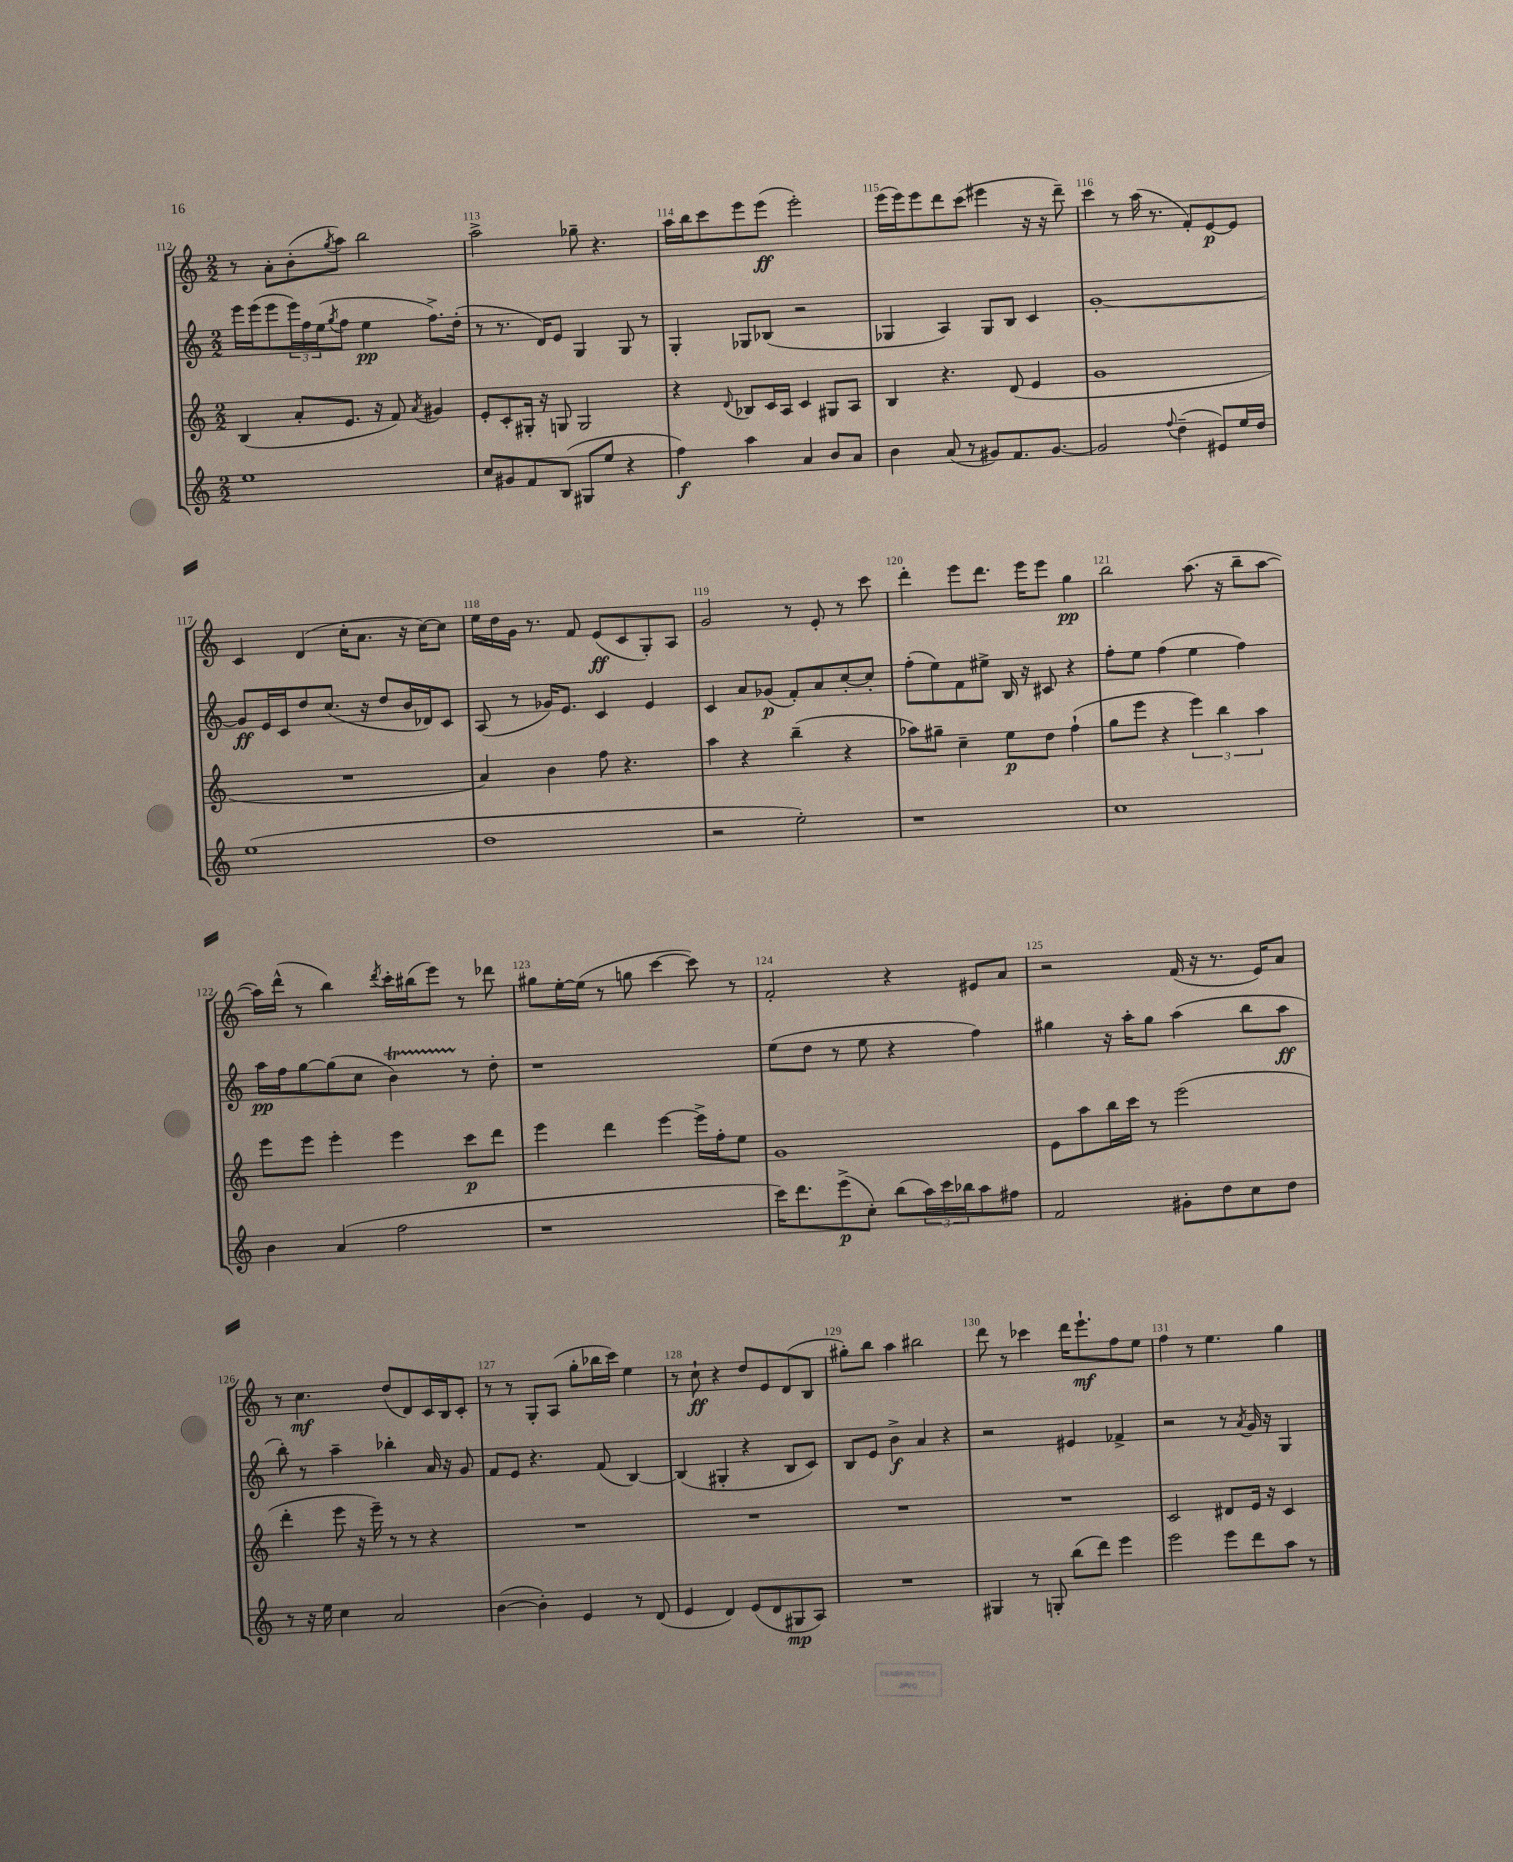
<<
\new StaffGroup <<
\new Staff = "s0" {
    \clef treble \key c \major \numericTimeSignature \time 2/2
    r8 a'8-. b'8-.( \acciaccatura { g''8 } a''8) b''2 |
    a''2-> ges''8-- r4. |
    a''16 b''16 c'''8 e'''8 e'''8\ff( e'''2-.) |
    e'''16( e'''16) e'''8 d'''8 c'''8( eis'''4 r16 r16 d'''8--) |
    c'''4 r8 a''16( r8. f'8-.) e'8~\p e'8 |
    c'4 d'4( c''16-. a'8. r16 c''16~) c''8 |
    e''16 d''16 g'16 r8. f'8 e'8\ff( c'8 g8-.) a8 |
    g'2 r8 e'8-. r8 c'''8 |
    d'''4-. e'''8 d'''8. e'''16 e'''8 g''4\pp |
    b''2 a''8.( r16 b''8-- a''8~ |
    a''16) d'''16-^( r8 b''4) \acciaccatura { d'''8 } c'''16-. bis''16( e'''8) r8 des'''8 |
    gis''8 e''16~-. e''16( r8 g''8 c'''4~ c'''8) r8 |
    f'2-. r4 eis'8 a'8 |
    r2 f'16( r16 r8. e'16) a'8 |
    r8 c''4.\mf d''8( d'8) c'16 b16 c'8-. |
    r8 r8 g8-. a8( g''8-. bes''16 c'''16) e''4 |
    r8 c''8-!\ff r4 d''8 e'8 d'8( b8 |
    gis''8-.) b''8 a''4 bis''2 |
    d'''8 r8 ces'''4 d'''16 e'''8.-!\mf f''8 e''8 |
    f''4 r8 e''4. g''4 \bar "|." |
}
\new Staff = "s1" {
    \clef treble \key c \major \numericTimeSignature \time 2/2
    e'''16 e'''16( e'''8 \tuplet 3/2 { e'''16) f''16 e''16( } \acciaccatura { g''8 } f''8 e''4\pp f''8.->) d''16-.( |
    r8 r8. d'16) e'8 g4 g8 r8 |
    g4-. ges8 bes8( r2 |
    ges4 a4) ges8 b8 c'4 |
    g'1~-. |
    g'8\ff e'16 c'16 d''8 c''8.( r16 d''8 b'16 des'16) c'8 |
    a8( r8 ges'16) e'8. c'4 e'4 |
    c'4 a'8 ges'8\p( f'8-.) a'8 c''8~-. c''8-. |
    f''8-.( e''8) f'8 eis''8-> b16 r16 cis'8 r4 |
    f''8-. e''8 f''4( e''4 f''4) |
    a''16\pp f''16 g''8~ g''8( c''8 b'4\startTrillSpan) r8\stopTrillSpan d''8-. |
    r1 |
    e''8( d''8 r8 e''8 r4 f''4) |
    gis''4 r16 a''16-. gis''8 a''4( b''8 a''8\ff |
    b''8-.) r8 a''4-- bes''4-. a'16 r16 g'8 |
    f'8 e'8 r4. f'8( b4~) |
    b4( gis4-. r4 b8 c'8) |
    b8 e'8 b'4->\f a'4 r4 |
    r2 eis'4 fes'4-> |
    r2 r8 \acciaccatura { a'8 } g'16 r16 g4 \bar "|." |
}
\new Staff = "s2" {
    \clef treble \key c \major \numericTimeSignature \time 2/2
    b4( a'8-. e'8. r16 f'8) \acciaccatura { a'8 } gis'4 |
    e'8-. c'8-. gis16-. r16 g8 g2 |
    r4 \appoggiatura { d'8 } bes8 c'16 a16 c'4 gis8 a8 |
    b4 r4. d'8( e'4 |
    g'1 |
    R1 |
    a'4) b'4 f''8 r4. |
    a''4 r4 b''4--( r4 |
    aes''8) gis''8-- c''4-- e''8\p d''8 f''4-!( |
    g''8 e'''8 r4 \tuplet 3/2 { e'''4) b''4 a''4 } |
    e'''8 e'''8 e'''4-. e'''4 c'''8\p d'''8 |
    e'''4 d'''4 e'''4~ e'''16-> f''16-. e''8 |
    g'1 |
    e'8 a''8 b''16 c'''16 r8 e'''2( |
    d'''4-. e'''8 r16 e'''16--) r8 r8 r4 |
    R1 |
    R1 |
    R1 |
    R1 |
    c'2 dis'8 e'16 r16 c'4 \bar "|." |
}
\new Staff = "s3" {
    \clef treble \key c \major \numericTimeSignature \time 2/2
    e''1 |
    c''8 gis'8 f'8 b8( gis8 e''8 r4 |
    f''4\f) a''4 a'4 b'8 a'8 |
    b'4 a'8( r8 gis'8) f'8. gis'8.~ |
    gis'2 \appoggiatura { f''8 } d''4--( eis'8) e''16 d''16 |
    e''1( |
    d''1 |
    r2 e''2-.) |
    r1 |
    c''1 |
    b'4 a'4( f''2 |
    r1 |
    c'''16) d'''8. e'''8->\p( c''8-.) b''8( \tuplet 3/2 { a''16) c'''16 bes''16 } a''8 fis''8 |
    f'2 gis'8-. d''8 c''8 d''8 |
    r8 r16 e''16 c''4 a'2 |
    b'4~( b'4-.) e'4 r8 d'8( |
    e'4 d'4) e'8( d'8 gis8\mp a8) |
    R1 |
    gis4 r8 g8-. b''8( d'''8) e'''4 |
    e'''2 e'''8 d'''8 a''8 r8 \bar "|." |
}
>>
>>
\layout { \context { \Score currentBarNumber = #112 \override BarNumber.break-visibility = ##(#f #t #t) barNumberVisibility = #all-bar-numbers-visible } }
